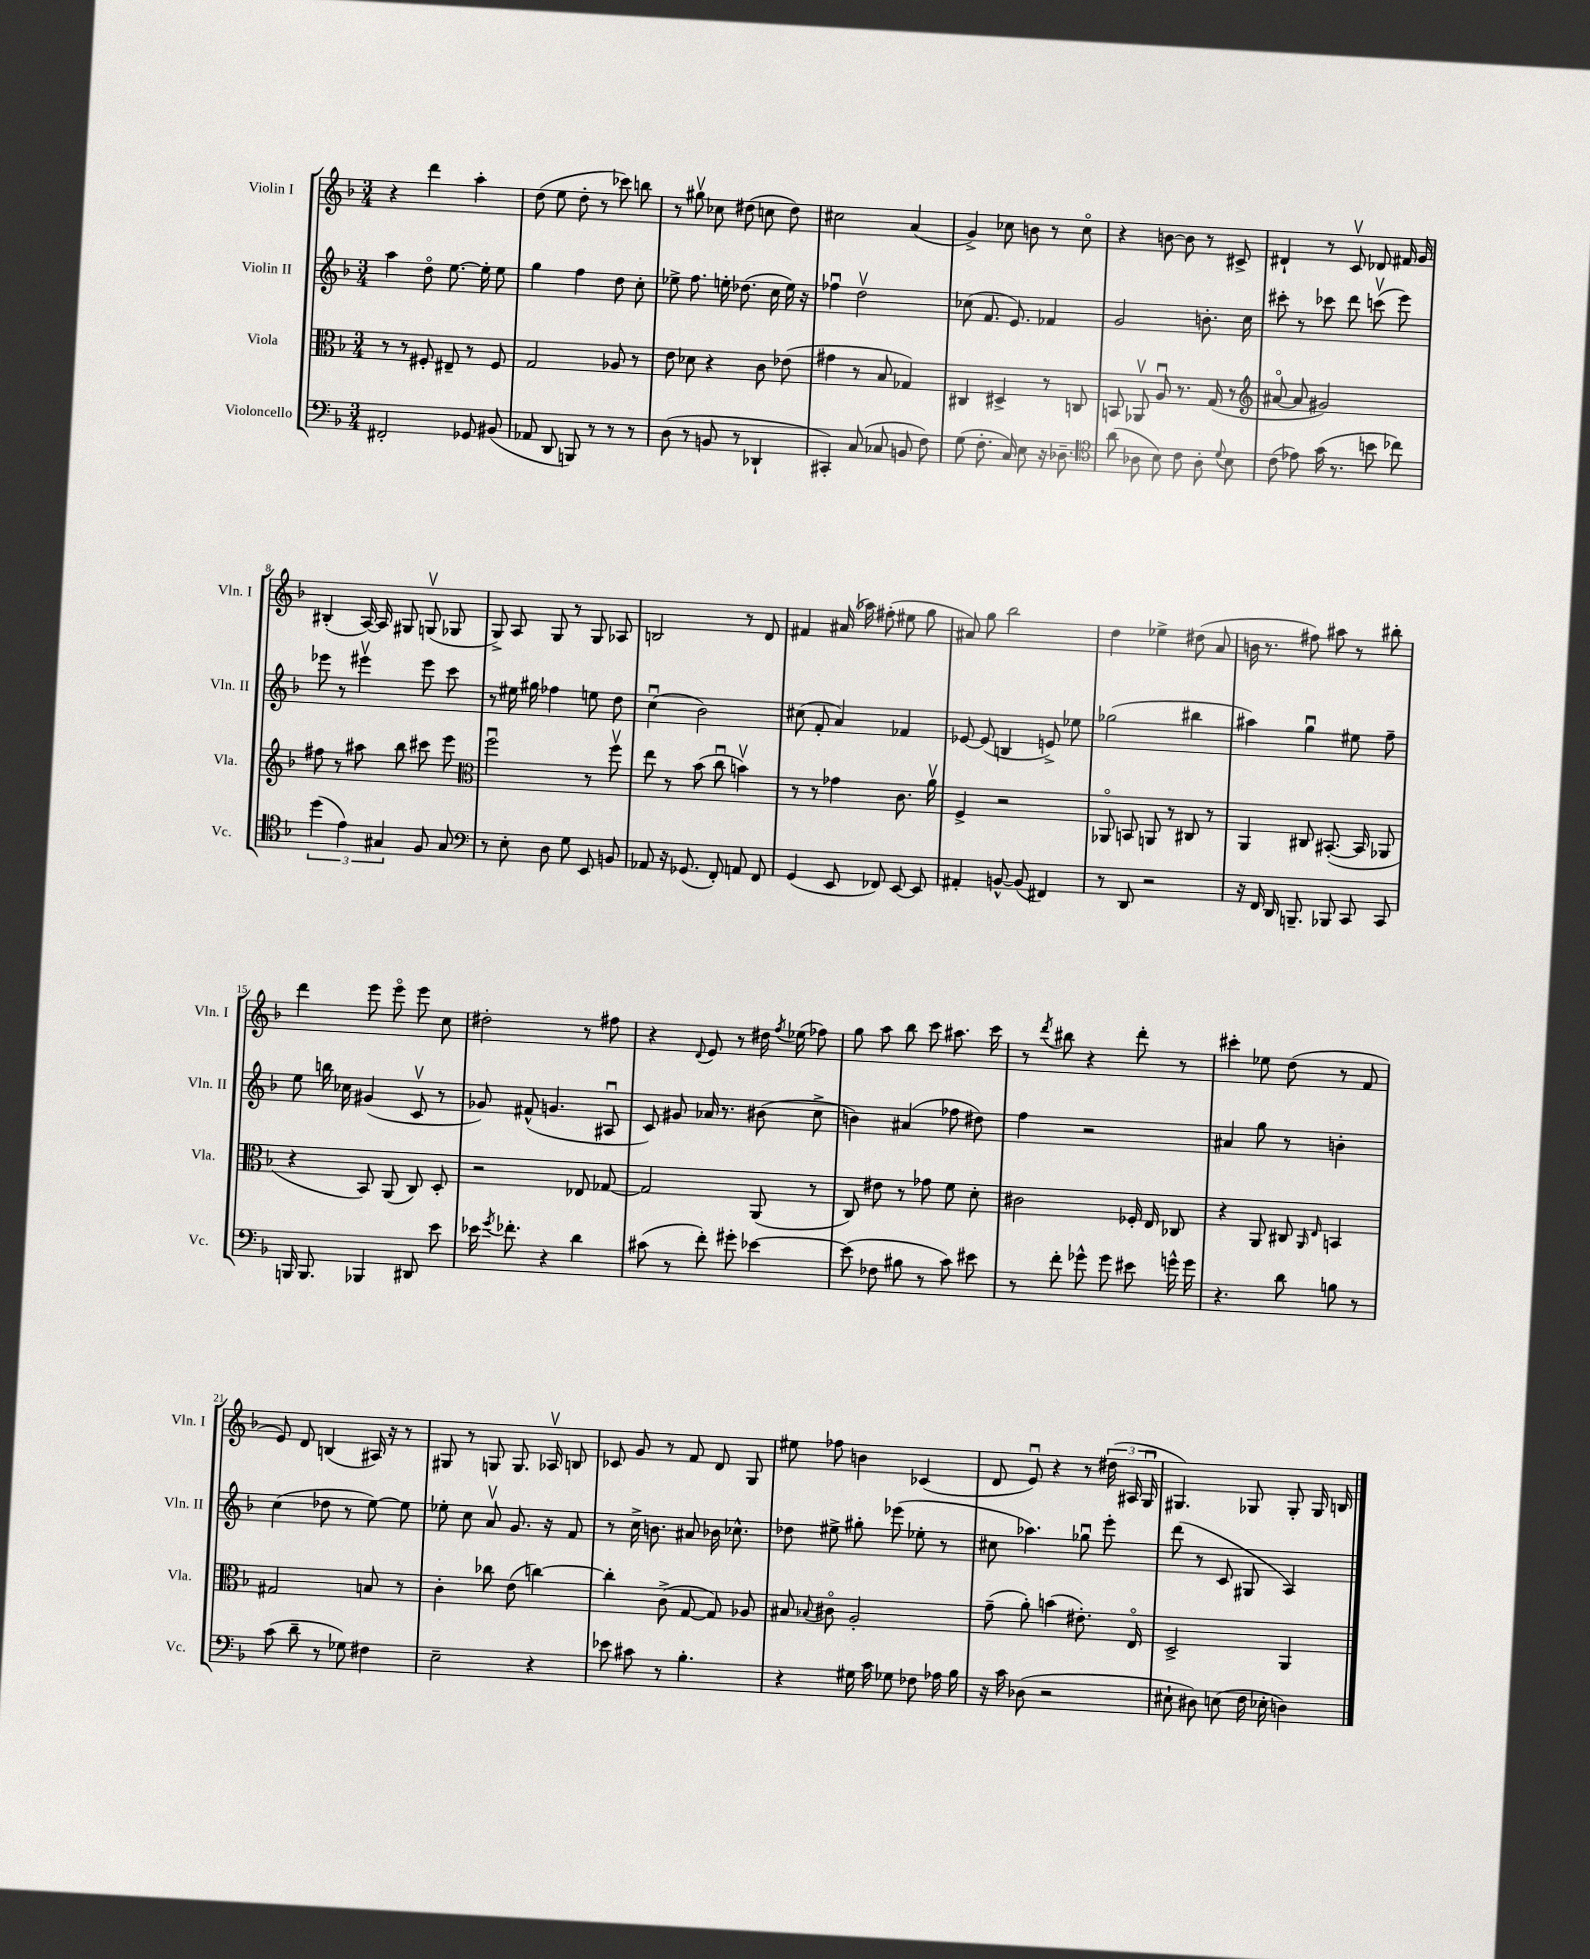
<<
\new StaffGroup <<
\new Staff = "s0" \with { instrumentName = "Violin I" shortInstrumentName = "Vln. I" } {
    \clef treble \key f \major \numericTimeSignature \time 3/4
    \autoBeamOff r4 d'''4 a''4-. |
    d''8( e''8 d''8-. r8 ces'''8) b''8 |
    r8 gis''8\upbow ces''8 dis''8( c''8 dis''8) |
    cis''2 a'4( |
    g'4->) ces''8 b'8 r8 ces''8\flageolet |
    r4 b'8~ b'8 r8 cis'8-> |
    dis'4-! r8 c'8\upbow des'8 fis'16 g'16 |
    bis4-.( a16~) a16 gis8 g8\upbow( ges8 |
    g8->) a8 g8 r8 g8 aes8 |
    b2 r8 d'8 |
    fis'4 ais'16( aes''16) fis''8-.( eis''8 g''8 |
    ais'8) g''8 bes''2 |
    d''4 ees''4-> dis''8( a'8 |
    b'16 r8. fis''8) ais''8 r8 bis''8-. |
    d'''4 e'''8 e'''8\flageolet e'''8 c''8 |
    dis''2-. r8 fis''8 |
    r4 \appoggiatura { d'8 } e'8 r8 dis''16 \acciaccatura { f''8 } ees''16( fes''8) |
    g''8 a''8 bes''8 c'''8 ais''8. c'''16 |
    r8 \acciaccatura { d'''8 } bis''8 r4 d'''8-. r8 |
    cis'''4-. ees''8 d''8( r8 f'8 |
    e'8) d'8 b4( ais16) r16 r8 |
    gis8 r8 g8 g8. aes16\upbow b8 |
    ces'8 g'8 r8 f'8 d'8 g8 |
    eis''8 fes''8 b'4 ces'4( |
    d'8 e'8\downbow) r4 r8 \tuplet 3/2 { dis''16( ais16 g16\downbow } |
    gis4.) ges8 ges8-. ges16 b16 \bar "|." |
}
\new Staff = "s1" \with { instrumentName = "Violin II" shortInstrumentName = "Vln. II" } {
    \clef treble \key f \major \numericTimeSignature \time 3/4
    \autoBeamOff a''4 d''8\flageolet e''8.~ e''16-. e''8 |
    g''4 f''4 d''8 c''8-. |
    ees''8-> f''8. e''16-. des''8.( c''16 e''16) r16 |
    fes''4\downbow d''2\upbow |
    ces''8( f'8. e'8.) fes'4 |
    g'2 b'8.-. c''16 |
    cis'''8-. r8 ces'''8 d'''8 c'''8\upbow( e'''8) |
    ees'''8 r8 eis'''4\upbow eis'''8 c'''8 |
    r8 eis''16 gis''16 fes''4 e''8 d''8 |
    c''4\downbow( bes'2) |
    cis''8( f'8-. a'4) fes'4 |
    ees'8~ ees'8( b4 e'8->) ees''8 |
    ges''2( bis''4 |
    ais''4) g''4\downbow eis''8 f''8-- |
    e''8 b''16 ces''16 gis'4( c'8\upbow r8 |
    ges'8) fis'8-^( g'4. ais8\downbow |
    c'8) gis'8 aes'16 r8. bis'8( c''8-> |
    b'4) ais'4( fes''8 dis''8) |
    f''4 r2 |
    ais'4 g''8 r8 b'4-. |
    c''4( des''8 r8 e''8~) e''8 |
    ees''8-. c''8 a'8\upbow g'8. r16 f'8 |
    r8 c''16-> b'8. ais'8 bes'16 ces''8.-^ |
    des''8 eis''8-> gis''8-. ees'''8( ees''8-. r8 |
    cis''8 aes''4.) ges''8\downbow e'''8-. |
    d'''8( r8 c'8 gis8 a4) \bar "|." |
}
\new Staff = "s2" \with { instrumentName = "Viola" shortInstrumentName = "Vla." } {
    \clef alto \key f \major \numericTimeSignature \time 3/4
    \autoBeamOff r8 r8 fis8-. eis8-- r8 fis8 |
    g2 aes8 r8 |
    e'8 des'8 r4 c'8 ees'8( |
    gis'4 r8 bes8 ges4) |
    cis4 dis4-> r8 c8 |
    b,8 aes,8\upbow a8\downbow r8. g16( r8 |
    \clef treble ais'8~\flageolet ais'8 gis'2) |
    fis''8 r8 ais''8 bes''8 cis'''8 e'''8 |
    \clef alto f''2\downbow r8 f''8\upbow |
    e''8 r8 bes'8( c''8\downbow b'4\upbow) |
    r8 r8 ges'4 c'8. a'16\upbow |
    f4-> r2 |
    aes,8\flageolet b,8 a,8 r8 cis8 r8 |
    a,4 cis8 bis,8.~-.( bis,16 aes,8 |
    r4 bes,8) a,8( c8) d8-. |
    r2 ees8 ges8~ |
    ges2 a,8( r8 |
    c8) eis'8 r8 ges'8 f'8 d'8-. |
    cis'2 fes16-. e16 ces8 |
    r4 a,8 cis8 \grace { a,16 e16 } b,4 |
    gis2 b8 r8 |
    c'4-. ces''8 e'8( c''4~) |
    c''4-. c'8->( g8~ g8) aes8 |
    bis8 \appoggiatura { bes8 } cis'8\flageolet a2-. |
    g'8--( a'8-.) b'4( eis'8.-.) e16\flageolet |
    d2-> a,4 \bar "|." |
}
\new Staff = "s3" \with { instrumentName = "Violoncello" shortInstrumentName = "Vc." } {
    \clef bass \key f \major \numericTimeSignature \time 3/4
    \autoBeamOff fis,2-. ges,8 bis,8( |
    aes,8 d,8 b,,8) r8 r8 r8 |
    d8( r8 b,8 r8 des,4-! |
    cis,4-.) c8( ces8 b,8 f8) |
    g8( f8.-. c16) e8 r16 des8.-- |
    \clef tenor a'8( aes8 bes8) c'8 aes8-. \appoggiatura { d'8 } bes8 |
    c'8( ees'8) g'16( r8. b'8 ces''8) |
    \tuplet 3/2 { d''4( e'4) gis4 } f8 gis8 |
    \clef bass r8 e8-. d8 g8 e,8 b,8 |
    aes,8 r16 ges,8.( f,8-.) a,8 f,8 |
    g,4( e,8 fes,8) e,8~ e,8 |
    ais,4-. b,8~-^ b,8( fis,4) |
    r8 d,8 r2 |
    r16 f,16 d,16 b,,8.-- bes,,8 c,8 c,8 |
    b,,16 b,,8. bes,,4 dis,8 e'8 |
    ees'16 \acciaccatura { g'8 } fes'8.-. r4 d'4 |
    cis'8( r8 f'8-.) gis'8-. ees'4~ |
    ees'8( fes8 bis8 r8 c'8) eis'8 |
    r8 f'8-. ges'8-^ ges'8 eis'8 g'16-^ g'16 |
    r4. d'8 b8 r8 |
    c'8( d'8-- r8 ges8) fis4 |
    e2-- r4 |
    ees'8 cis'8 r8 bes4.-. |
    r4 gis16 c'16 ges8 fes8 aes16 bes16 |
    r16 c'16 des8( r2 |
    eis8-! dis8) e8( f16 ees16-. d4) \bar "|." |
}
>>
>>
